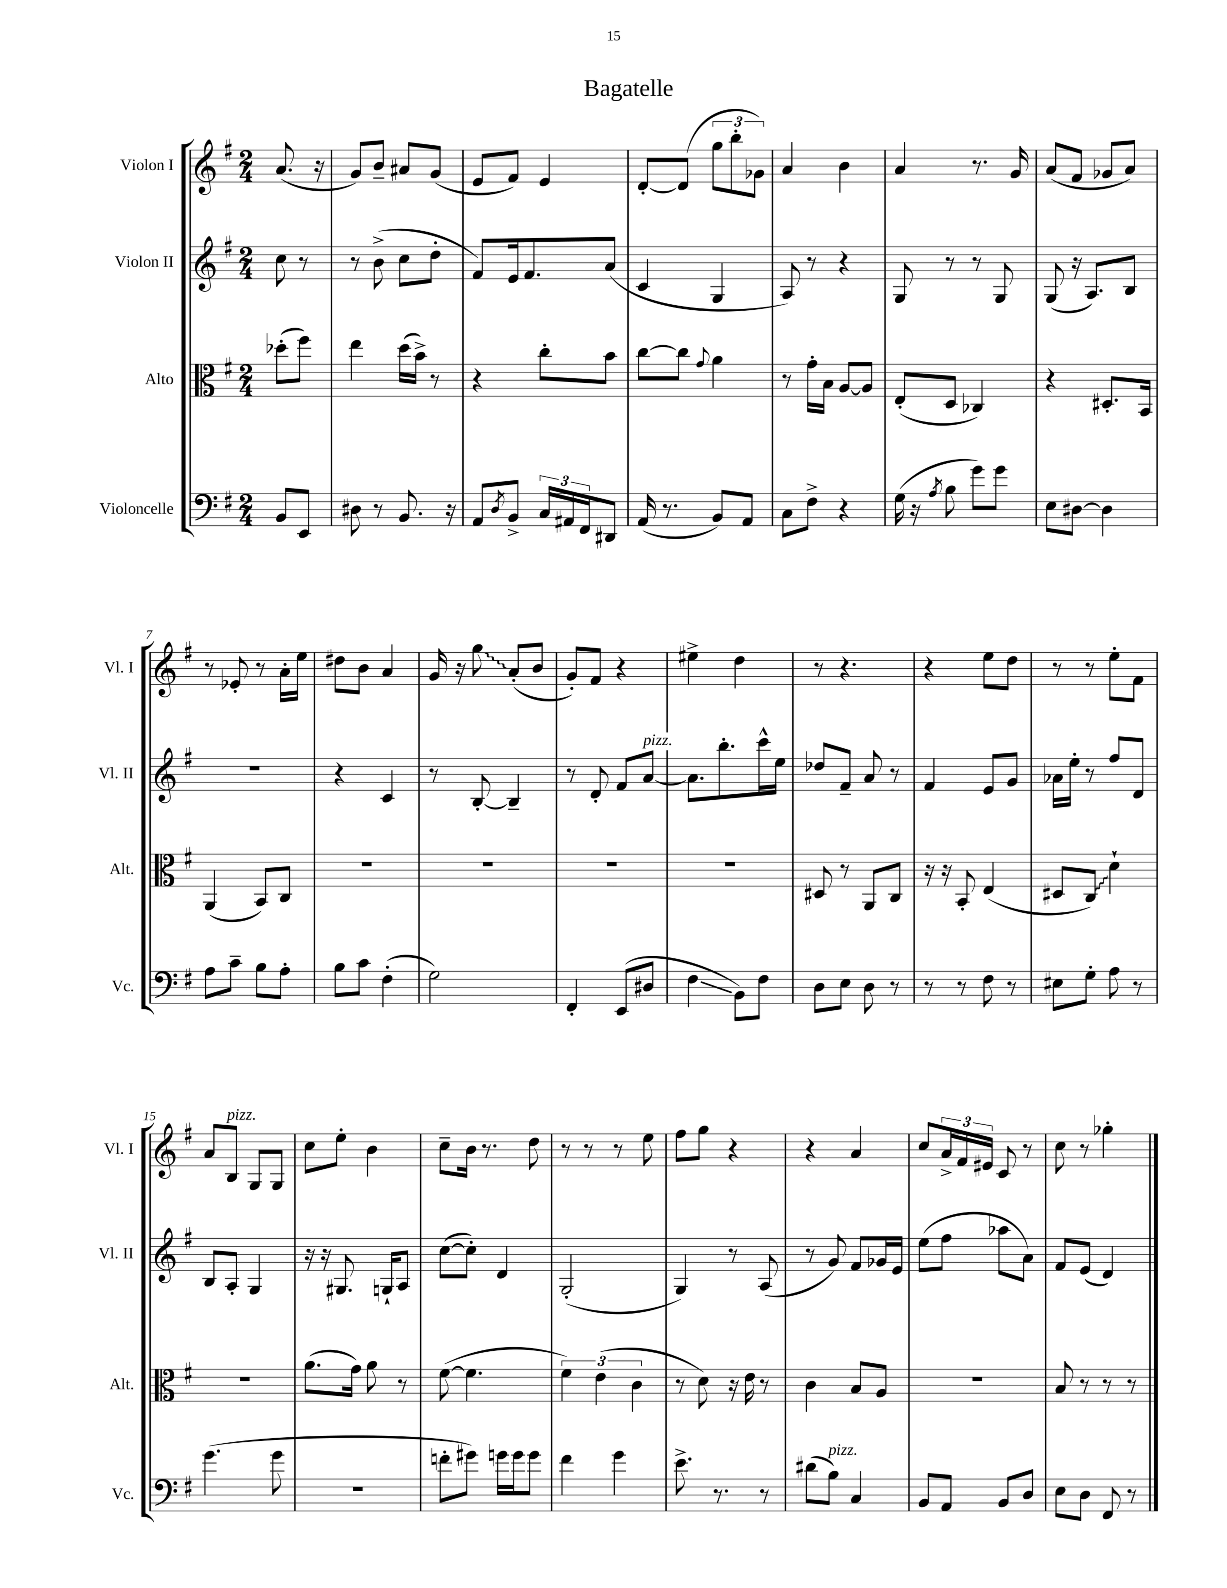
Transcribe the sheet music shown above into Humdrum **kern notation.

**kern	**kern	**kern	**kern
*staff4	*staff3	*staff2	*staff1
*clefF4	*clefC3	*clefG2	*clefG2
*k[f#]	*k[f#]	*k[f#]	*k[f#]
*M2/4	*M2/4	*M2/4	*M2/4
8BB	(8dd-'	8cc	(8.a
8EE	8ff#)	8r	.
.	.	.	16r
=	=	=	=
8D#	4ee	8r	8g)
8r	.	(8b^	8b~
8.BB	(16dd	8cc	8a#
.	16b^)	.	.
.	8r	8dd'	(8g
16r	.	.	.
=	=	=	=
8AA	4r	8f#)	8e
8qD	.	.	.
8BB^	.	16e	8f#)
.	.	8.f#	.
24C	8cc'	.	4e
24AA#	.	.	.
24FF#	.	.	.
8DD#	8b	(8a	.
=	=	=	=
(16AA	[8cc	4c	[8d'
8.r	.	.	.
.	8cc]	.	(8d]
.	8qqg	.	.
8BB)	4a	4G	12gg
.	.	.	12bb'
8AA	.	.	.
.	.	.	12g-)
=	=	=	=
8C	8r	8A)	4a
8F#^	16g'	8r	.
.	16B	.	.
4r	[8A	4r	4b
.	8A]	.	.
=	=	=	=
(16G	(8E'	8G	4a
16r	.	.	.
8qA	.	.	.
8B	8D	8r	.
8g)	4C-)	8r	8.r
8g	.	8G	.
.	.	.	16g
=	=	=	=
8E	4r	(8G	(8a
[8D#	.	16r	8f#
.	.	8.A)	.
4D#]	8.D#'	.	8g-
.	.	8B	8a)
.	16BB	.	.
=	=	=	=
8A	(4AA	2r	8r
8c~	.	.	8e-'
8B	8BB)	.	8r
8A'	8C	.	16a'
.	.	.	16ee
=	=	=	=
8B	2r	4r	8dd#
8c	.	.	8b
(4F#'	.	4c	4a
=	=	=	=
2G)	2r	8r	16g
.	.	.	16r
.	.	[8B'	8gg
.	.	4B~]	(8a'
.	.	.	8b
=	=	=	=
4FF#'	2r	8r	8g')
.	.	8d'	8f#
(8EE	.	8f#	4r
8D#	.	[8a	.
=	=	=	=
4F#	2r	8.a]	4ee#^
.	.	8.bb'	.
8BB)	.	.	4dd
8F#	.	16ccc^^	.
.	.	16ee	.
=	=	=	=
8D	8D#	8dd-	8r
8E	8r	8f#~	4.r
8D	8AA	8a	.
8r	8C	8r	.
=	=	=	=
8r	16r	4f#	4r
.	16r	.	.
8r	8BB'	.	.
8F#	(4E	8e	8ee
8r	.	8g	8dd
=	=	=	=
8E#	8D#	16a-	8r
.	.	16ee'	.
8G'	8C)	8r	8r
8A	4d`	8ff#	8ee'
8r	.	8d	8f#
=	=	=	=
(4.g	2r	8B	8a
.	.	8A'	8B
.	.	4G	8G
8g	.	.	8G
=	=	=	=
2r	(8.a	16r	8cc
.	.	16r	.
.	.	8.G#	8ee'
.	16g)	.	.
.	8a	.	4b
.	.	16G`	.
.	8r	8A	.
=	=	=	=
8f'	([8f#	([8cc	8cc~
8g#)	4.f#]	8cc'])	16b
.	.	.	8.r
16g	.	4d	.
16g	.	.	.
8g	.	.	8dd
=	=	=	=
4f#	6f#)	(2G'	8r
.	.	.	8r
.	(6e	.	.
4g	.	.	8r
.	6c	.	.
.	.	.	8ee
=	=	=	=
8.e^	8r	4G)	8ff#
.	8d)	.	8gg
8.r	.	.	.
.	16r	8r	4r
.	16e	.	.
8r	8r	(8A	.
=	=	=	=
(8d#	4c	8r	4r
8B)	.	8g)	.
4C	8B	8f#	4a
.	8A	16g-	.
.	.	16e	.
=	=	=	=
8BB	2r	(8ee	8cc
8AA	.	8ff#	24a^
.	.	.	24f#
.	.	.	24e#
8BB	.	8aa-	8c
8D	.	8a)	8r
=	=	=	=
8E	8B	8f#	8cc
8D	8r	(8e	8r
8FF#	8r	4d)	4gg-'
8r	8r	.	.
==	==	==	==
*-	*-	*-	*-
